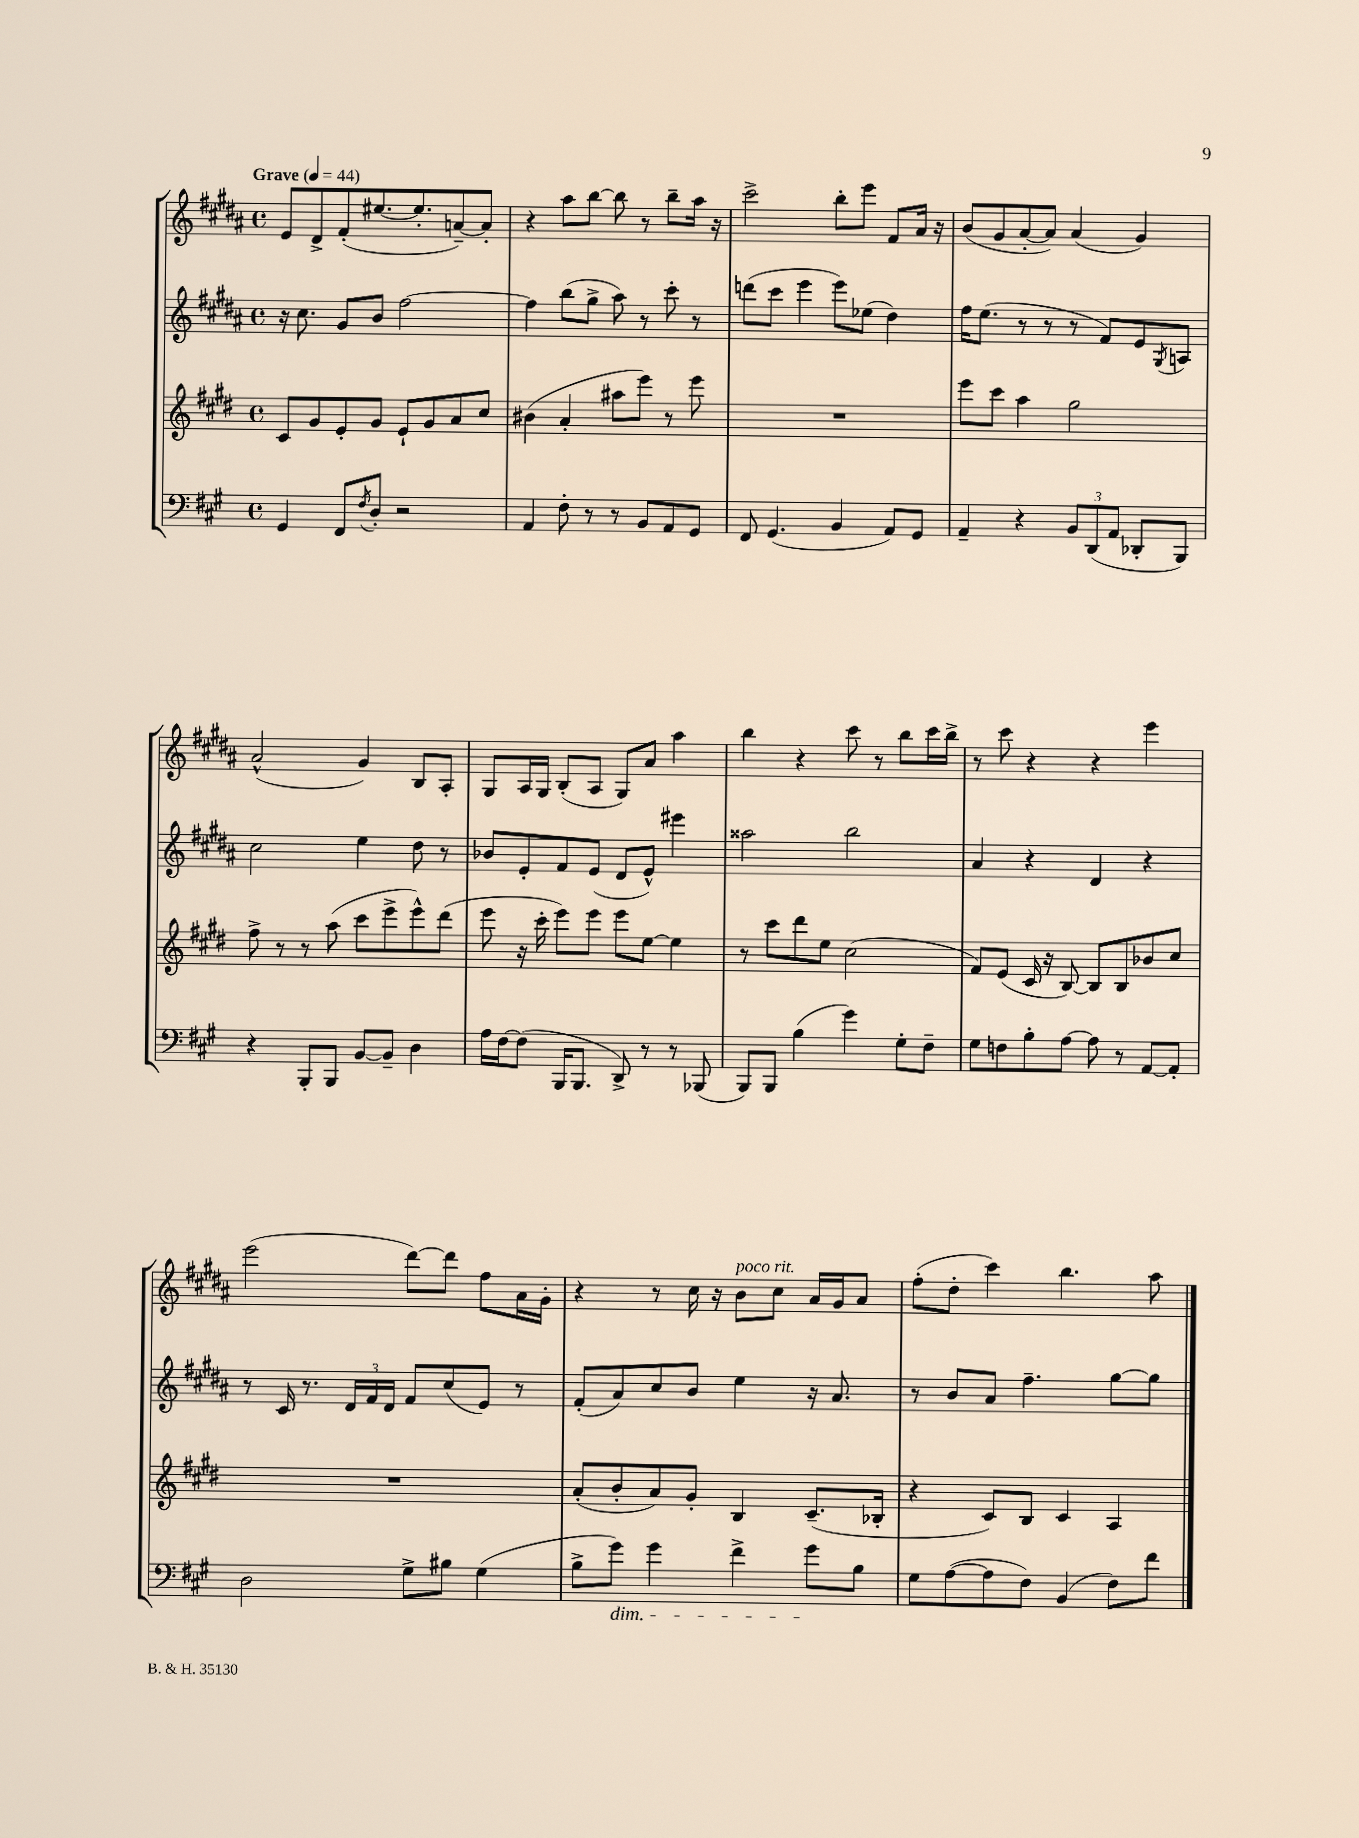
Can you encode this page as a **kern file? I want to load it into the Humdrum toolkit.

**kern	**kern	**kern	**kern
*part4	*part3	*part2	*part1
*staff4	*staff3	*staff2	*staff1
*clefF4	*clefG2	*clefG2	*clefG2
*k[f#c#g#]	*k[f#c#g#d#]	*k[f#c#g#d#a#]	*k[f#c#g#d#a#]
*M4/4	*M4/4	*M4/4	*M4/4
*met(c)	*met(c)	*met(c)	*met(c)
*MM44	*MM44	*MM44	*MM44
=1	=1	=1	=1
!	!	!	!LO:TX:a:B:t=Grave
4GG#/	8c#/L	16r	8e/L
.	.	8.cc#\	.
.	8g#/	.	8d#^/
8FF#/L	8e'/	8g#/L	(8f#'/
8qF#/	.	.	.
8D'/J	8g#/J	8b/J	[8.ee#X/
2r	8e`/L	[2ff#\	.
.	.	.	8.ee#'/]
.	8g#/	.	.
.	8a/	.	[8an~/)
.	8cc#/J	.	8a'/J]
=2	=2	=2	=2
4AA/	(4b#X\	4ff#\]	4r
8F#'\	4a'/	(8bb\L	8aa#\L
8r	.	8gg#^\J	[8bb\J
8r	8aa#X\L	8aa#\)	8bb\]
8BB/L	8eee\J)	8r	8r
8AA/	8r	8ccc#'\	8bb~\L
8GG#/J	8eee\	8r	16aa#\Jk
.	.	.	16r
=3	=3	=3	=3
8FF#/	1r	(8dddn\L	2ccc#^\
(4.GG#/	.	8ccc#\J	.
.	.	4eee\	.
4BB/	.	8eee\L)	8bb'\L
.	.	(8ee-X\J	8eee\J
8AA/L)	.	4dd#\)	8f#/L
8GG#/J	.	.	16a#/Jk
.	.	.	16r
=4	=4	=4	=4
4AA~/	8eee\L	16ff#\KL	(8b/L
.	.	(8.ee\J	.
.	8ccc#\J	.	8g#/
4r	4aa\	8r	[8a#'/
.	.	8r	8a#/J])
12BB/L	2gg#\	8r	(4a#/
(12DD/	.	.	.
.	.	8f#/L)	.
12AA/J	.	.	.
8DD-X'/L	.	8e/	4g#/)
.	.	8qG#/	.
8BBB/J)	.	8An/J	.
!!LO:LB:g=z
=5	=5	=5	=5
4r	8ff#^\	2cc#\	(2a#^^/
.	8r	.	.
8BBB'/L	8r	.	.
8BBB/J	(8aa\	.	.
[8BB/L	8ccc#\L	4ee\	4g#/)
8BB~/J]	8eee^\	.	.
4D\	8eee^^\)	8dd#\	8B/L
.	(8ddd#\J	8r	8A#'/J
=6	=6	=6	=6
16A\LL	8eee\	8b-X/L	8G#/L
[16F#\J	.	.	.
(8F#\J]	16r	8e'/	16A#/L
.	16ccc#'\	.	16G#/JJ
16BBB/KL	8eee\L)	8f#/	(8B'/L
8.BBB/J	.	.	.
.	8eee\J	(8e/J	8A#/J
8DD^/)	8eee\L	8d#/L	8G#/L)
8r	[8ee\J	8e^^/J)	8a#/J
8r	4ee\]	4eee#X\	4aa#\
(8BBB-X/	.	.	.
=7	=7	=7	=7
8BBB/L)	8r	2aa##X\	4bb\
8BBB/J	8ccc#\L	.	.
(4B\	8ddd#\	.	4r
.	8ee\J	.	.
4g#\)	(2cc#\	2bb\	8ccc#\
.	.	.	8r
8G#'\L	.	.	8bb\L
8F#~\J	.	.	16ccc#\L
.	.	.	16bb^\JJ
=8	=8	=8	=8
8G#\L	8f#/L)	4a#/	8r
8Fn\	(8e/J	.	8ccc#\
8B'\	16c#/	4r	4r
.	16r	.	.
[8A\J	[8B/)	.	.
8A\]	8B/L]	4d#/	4r
8r	8B/	.	.
[8AA/L	8b-X/	4r	4eee\
8AA'/J]	8cc#/J	.	.
!!LO:LB:g=z
=9	=9	=9	=9
2D\	1r	8r	(2eee\
.	.	16c#/	.
.	.	8.r	.
.	.	24d#/LL	.
.	.	24f#/	.
.	.	24d#/JJ	.
8G#^\L	.	8f#/L	[8ddd#\L)
8B#X\J	.	(8cc#/	8ddd#\J]
(4G#\	.	8e/J)	8ff#\L
.	.	8r	16a#\L
.	.	.	16g#'\JJ
=10	=10	=10	=10
8B^\L	(8a'/L	(8f#'/L	4r
!LO:TX:b:i:t=dim.	!	!	!
8g#\J)	8b'/	8a#/)	.
4g#\	8a/)	8cc#/	8r
.	8g#'/J	8b/J	16cc#\
.	.	.	16r
!	!	!	!LO:TX:a:i:t=poco rit.
4f#^\	4B/	4ee\	8b\L
.	.	.	8cc#\J
8g#\L	(8.c#~/L	16r	16a#/LL
.	.	8.a#/	16g#/J
8B\J	.	.	8a#/J
.	16B-X'/Jk	.	.
=11	=11	=11	=11
8G#\L	4r	8r	(8ff#'\L
([8A\	.	8b/L	8dd#'\J
8A\]	8c#/L)	8a#/J	4ccc#\)
8F#\J)	8B/J	4.ff#~\	.
(4BB/	4c#/	.	4.bb\
8F#\L)	4A/	[8gg#\L	.
8f#\J	.	8gg#\J]	8aa#\
==	==	==	==
*-	*-	*-	*-
